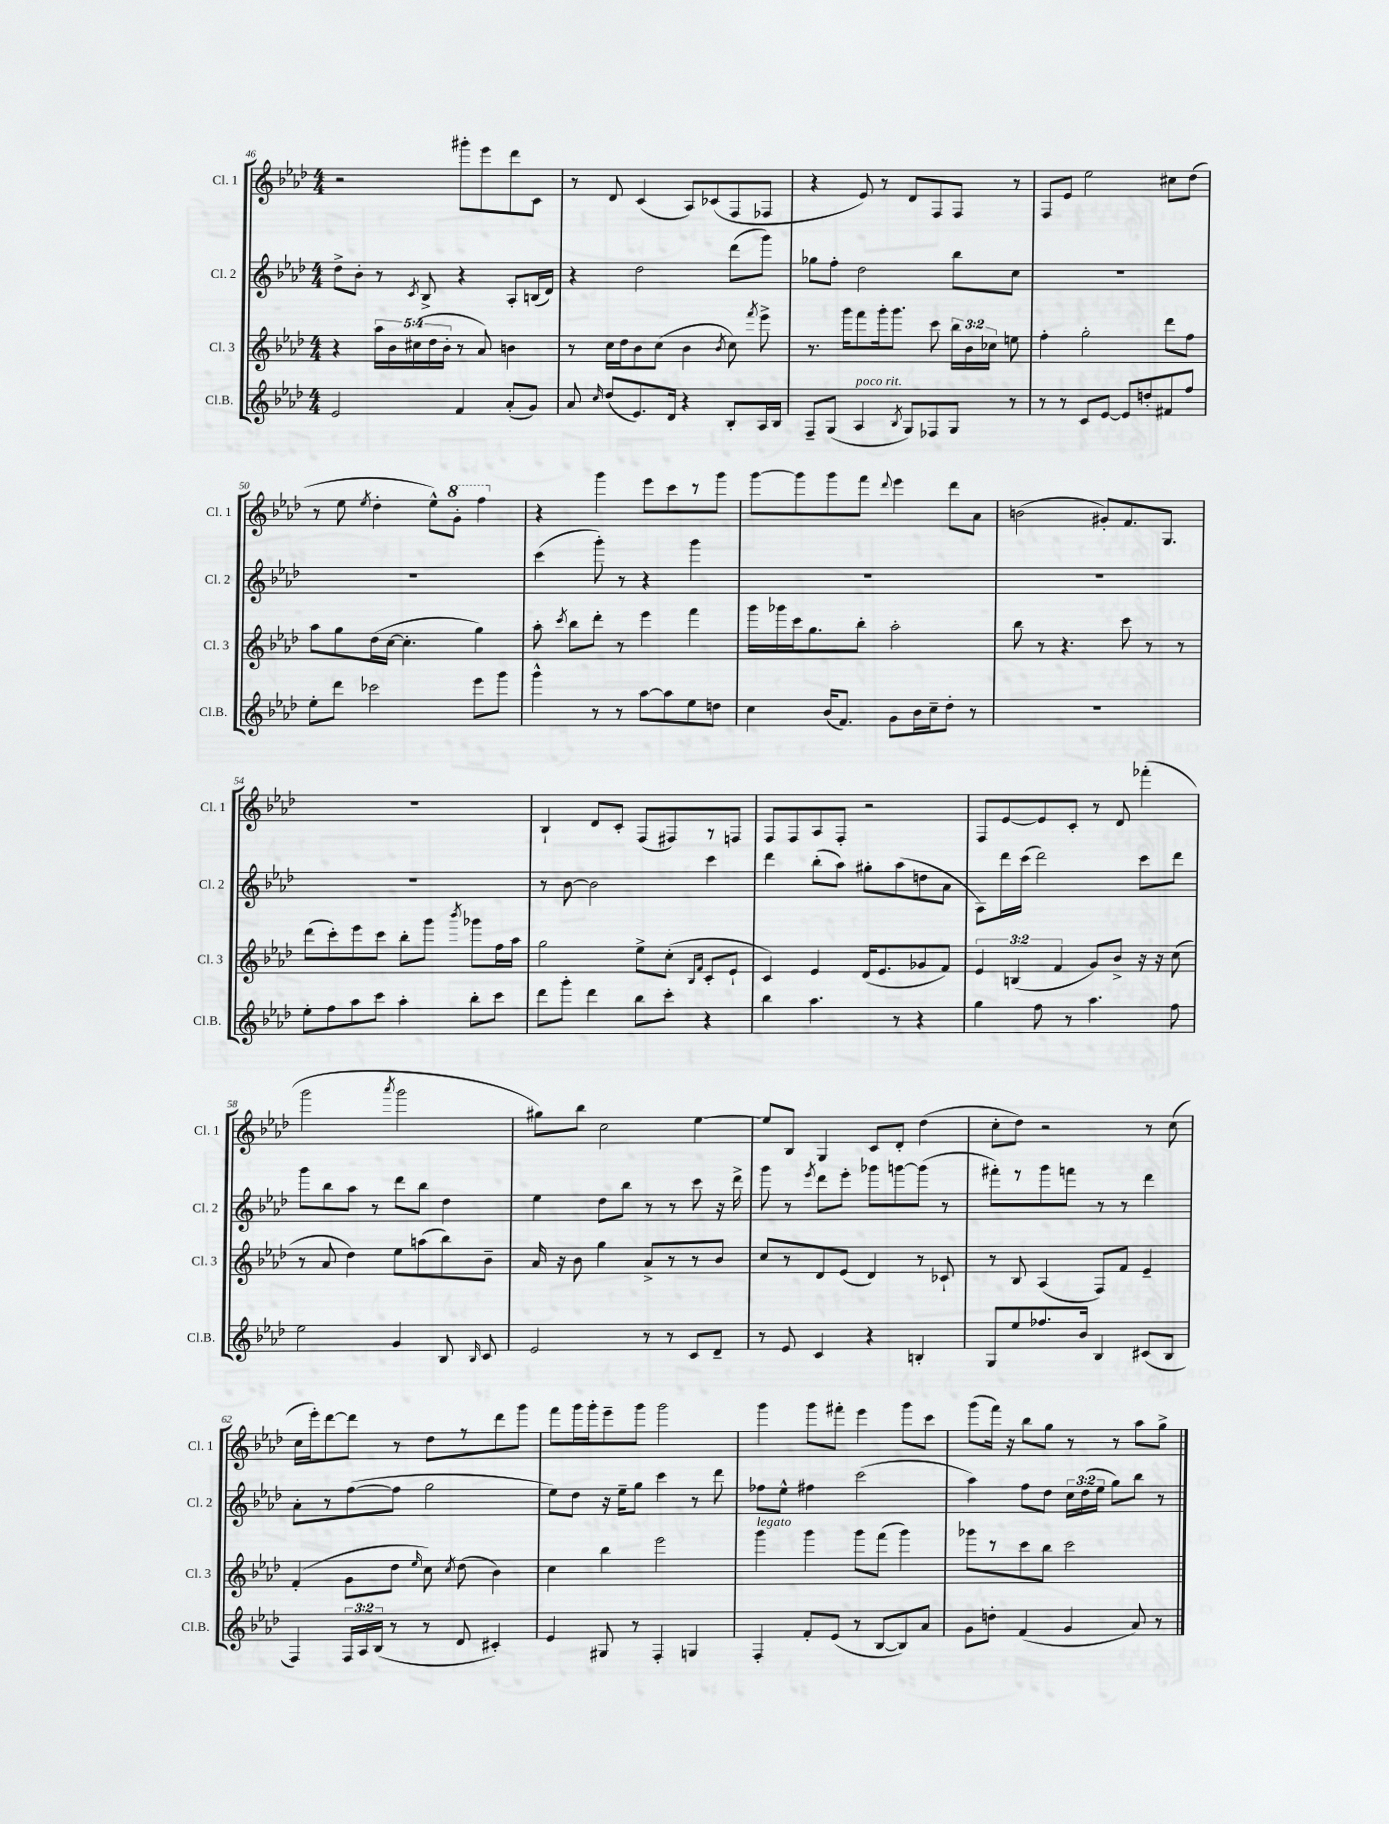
<<
\new StaffGroup <<
\new Staff = "s0" \with { instrumentName = "Cl. 1" shortInstrumentName = "Cl. 1" } {
    \clef treble \key aes \major \numericTimeSignature \time 4/4
    \autoBeamOff r2 gis'''8[-. ees'''8 des'''8 c'8] |
    r8 des'8 c'4( aes8[) ces'8( f8 fes8] |
    r4 ees'8) r8 des'8[ f8 f8] r8 |
    f8[ ees'8] ees''2 cis''8[ des''8]( |
    r8 ees''8 \acciaccatura { ees''8 } des''4-. ees''8[-^) \ottava #1 g''8]-. f'''4 \ottava #0 |
    r4 g'''4 ees'''8[ c'''8 r8 g'''8] |
    g'''8[~ g'''8 g'''8 f'''8] \appoggiatura { des'''8 } ees'''4 des'''8[ aes'8] |
    b'2( gis'8[-.) f'8. g8.] |
    R1 |
    bes4-! des'8[ c'8]-. f8[( fis8) r8 f8] |
    f8[ f8 aes8 f8]-. r2 |
    f8[ ees'8~ ees'8 c'8]-. r8 des'8 fes'''4-.( |
    g'''2 \acciaccatura { aes'''8 } g'''2 |
    gis''8[) bes''8] c''2 ees''4~ |
    ees''8[ bes8] g4 c'8[ des'8]-. des''4( |
    c''8[-. des''8]) r2 r8 c''8( |
    c''16[ ees'''16-.) des'''8~ des'''8] r8 des''8[ r8 des'''8 g'''8] |
    f'''8[ g'''16 g'''16-. ees'''8-- g'''8] g'''2 |
    g'''4 g'''8[ fis'''8]-. ees'''4 g'''8[ c'''8] |
    g'''8[( f'''16]) r16 bes''8[ g''8] r8 r8 aes''8[ g''8]-> \bar "|." |
}
\new Staff = "s1" \with { instrumentName = "Cl. 2" shortInstrumentName = "Cl. 2" } {
    \clef treble \key aes \major \numericTimeSignature \time 4/4 \override Staff.TupletNumber.text = #tuplet-number::calc-fraction-text
    \autoBeamOff des''8[-> bes'8]-. r8 \acciaccatura { c'8 } bes8-> r4 aes8[-. b16( des'16]) |
    r4 des''2 des'''8[( g'''8]) |
    ges''8[ f''8]-. des''2 bes''8[ c''8] |
    R1 |
    R1 |
    c'''4( g'''8-.) r8 r4 g'''4 |
    R1 |
    R1 |
    R1 |
    r8 bes'8~ bes'2 c'''4 |
    des'''4 bes''8[-.( aes''8]) gis''8[-. aes''8( d''8 aes'8] |
    aes8[) des'''16 c'''16]( des'''2) c'''8[ des'''8] |
    g'''8[ bes''8 aes''8] r8 des'''8[ bes''8] des''4 |
    ees''4 des''8[ bes''8] r8 r8 c'''8 r16 des'''16-> |
    g'''8 r8 \acciaccatura { ees'''8 } des'''8[ ees'''8]-. ges'''8[ g'''8~ g'''8]( r8 |
    fis'''8[-.) r8 g'''8 f'''8] r8 r8 des'''4 |
    aes'8[-. r8 f''8~( f''8] g''2 |
    ees''8[) des''8] r16 ees''16[-- g''8] c'''4 r8 des'''8 |
    fes''8[ ees''8]-^ fis''4 c'''2( |
    aes''4) f''8[ des''8] \tuplet 3/2 { c''16[ des''16( ees''16] } g''8[) bes''8] r8 \bar "|." |
}
\new Staff = "s2" \with { instrumentName = "Cl. 3" shortInstrumentName = "Cl. 3" } {
    \clef treble \key aes \major \numericTimeSignature \time 4/4 \override Staff.TupletNumber.text = #tuplet-number::calc-fraction-text
    \autoBeamOff r4 \tuplet 5/4 { aes''16[ bes'16 cis''16( des''16 bes'16]-. } r8 aes'8) b'4 |
    r8 c''16[ des''16 bes'8 c''8]( bes'4 \acciaccatura { bes'8 } c''8) \acciaccatura { f'''8 } ees'''8-> |
    r8. g'''16[ f'''8 g'''16-. g'''8.] c'''8 \tuplet 3/2 { bes''16[ bes'16 ces''16] } e''8 |
    f''4-. g''2-. des'''8[ f''8] |
    aes''8[ g''8 des''16( c''16]~ c''4.-. g''4) |
    aes''8-. \acciaccatura { c'''8 } bes''8[ des'''8]-. r8 ees'''4 f'''4 |
    g'''16[ ges'''16 c'''16 g''8. bes''8]-. aes''2-. |
    bes''8 r8 r4. c'''8 r8 r8 |
    des'''8[( c'''8-.) ees'''8 c'''8] bes''8[-. g'''8] \acciaccatura { bes'''8 } ges'''8[ f''16 aes''16] |
    g''2 ees''8[-> c''8]-.( \grace { bes16[ f'16] } c'8[-. ees'8]-! |
    c'4) ees'4 des'16[( ees'8. ges'8 f'8]) |
    \tuplet 3/2 { ees'4 b4( f'4 } g'8[) bes'8]-> r16 r16 c''8( |
    r8 aes'8 des''4) ees''8[ a''8( bes''8) bes'8]-- |
    aes'16 r16 bes'8 g''4 aes'8[-> r8 r8 bes'8] |
    c''8[ r8 des'8 ees'8]( des'4) r8 ces'8-! |
    r8 bes8 aes4( f8[) f'8] ees'4-- |
    f'4-.( g'8[ des''8] \grace { ees''16 } c''8) \acciaccatura { c''8 } des''8( bes'4) |
    c''4 bes''4 ees'''2 |
    g'''4^\markup { \italic "legato" } g'''4 g'''8[ f'''8]( g'''4) |
    ges'''8[ r8 c'''8 bes''8] c'''2 \bar "|." |
}
\new Staff = "s3" \with { instrumentName = "Cl.B." shortInstrumentName = "Cl.B." } {
    \clef treble \key aes \major \numericTimeSignature \time 4/4 \override Staff.TupletNumber.text = #tuplet-number::calc-fraction-text
    \autoBeamOff ees'2 f'4 aes'8[-.( g'8]) |
    aes'8 \grace { c''16 } des''8[( ees'8.) des'16] r4 bes8[-. aes16 bes16] |
    f8[-- g8]( aes4^\markup { \italic "poco rit." } \acciaccatura { bes8 } g8[) fes8 g8] r8 |
    r8 r8 c'8[ ees'8]~ ees'8[ d''8-. fis'8 f''8] |
    ees''8[-. des'''8] ces'''2 ees'''8[ g'''8] |
    g'''4-^ r8 r8 aes''8[~ aes''8 ees''8 d''8] |
    c''4 bes'16[( f'8.]) g'8[ bes'16 c''16-- des''8]-. r8 |
    R1 |
    ees''8[-. f''8 aes''8 c'''8] aes''4-. bes''8[-. c'''8] |
    des'''8[ g'''8]-. des'''4 bes''8[ c'''8]-. r4 |
    bes''4 aes''4. r8 r4 |
    g''4 f''8 r8 aes''4. f''8 |
    ees''2 g'4 bes8 \grace { bes16 } c'8 |
    ees'2 r8 r8 c'8[ des'8]-- |
    r8 ees'8 c'4 r4 b4-. |
    g8[ ees''8 fes''8. bes'16] bes4 cis'8[( bes8] |
    f4) \tuplet 3/2 { f16[ aes16 bes16]( } r8 r8 des'8 cis'4-.) |
    ees'4 gis8 r8 f4-. g4 |
    f4-. f'8[-. ees'8]( r8 bes8[~ bes8) aes'8] |
    g'8[ d''8]-. f'4( g'4 aes'8) r8 \bar "|." |
}
>>
>>
\layout { \context { \Score currentBarNumber = #46 } }
